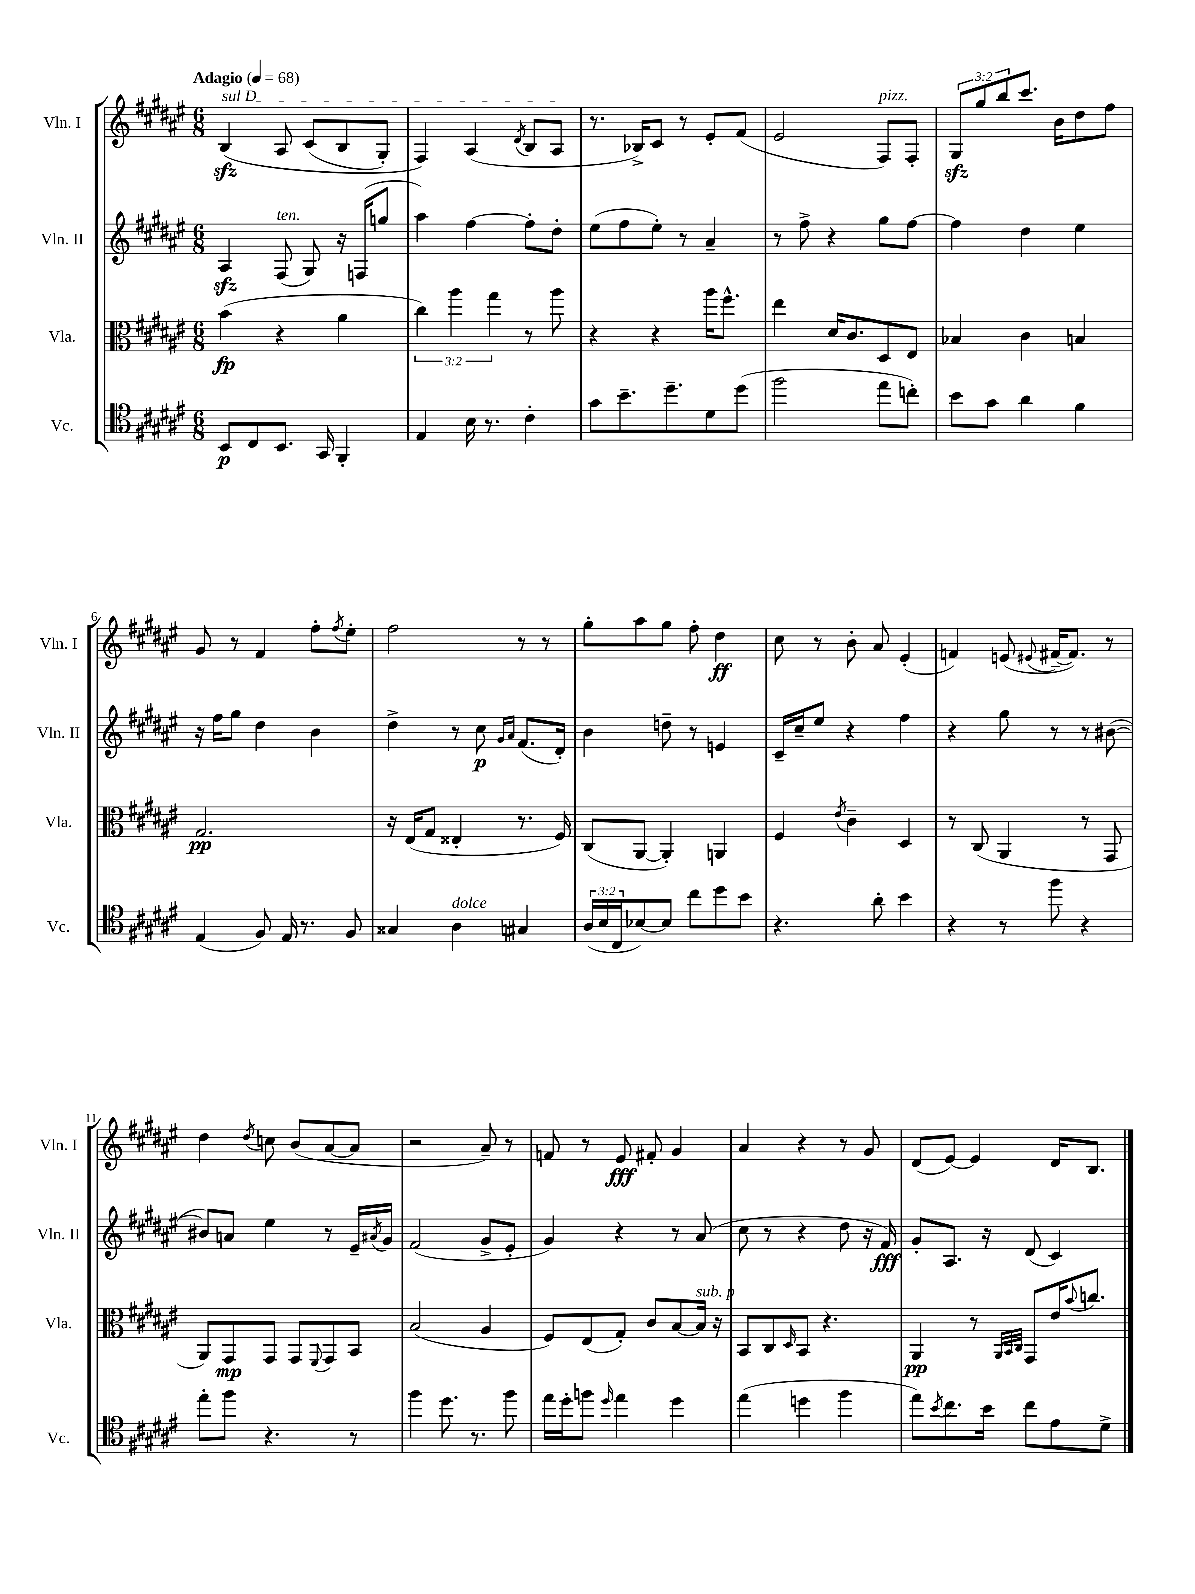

**kern	**dynam	**kern	**dynam	**kern	**dynam	**kern	**dynam
*part4	*part4	*part3	*part3	*part2	*part2	*part1	*part1
*staff4	*staff4	*staff3	*staff3	*staff2	*staff2	*staff1	*staff1
*I"Vc.	*	*I"Vla.	*	*I"Vln. II	*	*I"Vln. I	*
*I'Vc.	*	*I'Vla.	*	*I'Vln. II	*	*I'Vln. I	*
*clefC4	*	*clefC3	*	*clefG2	*	*clefG2	*
*k[f#c#g#d#a#e#]	*	*k[f#c#g#d#a#e#]	*	*k[f#c#g#d#a#e#]	*	*k[f#c#g#d#a#e#]	*
*M6/8	*	*M6/8	*	*M6/8	*	*M6/8	*
*MM68	*	*MM68	*	*MM68	*	*MM68	*
=1	=1	=1	=1	=1	=1	=1	=1
!	!	!	!	!	!	!LO:TX:a:B:t=Adagio	!
!	!	!	!	!	!	!LO:TX:a:i:t=sul D	!
8BB/L	p	(4b\	fp	4A#zz/	.	(4Bzz/	.
8C#/	.	.	.	.	.	.	.
!	!	!	!	!LO:TX:a:i:t=ten.	!	!	!
8.BB/J	.	4r	.	(8F#/	.	8A#/	.
.	.	.	.	8G#/)	.	(8c#/L	.
16GG#/	.	.	.	.	.	.	.
4FF#'/	.	4a#\	.	16r	.	8B/	.
.	.	.	.	(16Fn/KL	.	.	.
.	.	.	.	8ggn/J	.	8G#'/J)	.
=2	=2	=2	=2	=2	=2	=2	=2
4E#/	.	6cc#\)	.	4aa#\)	.	4F#/)	.
.	.	6aa#\	.	.	.	.	.
16B\	.	.	.	[4ff#\	.	(4A#/	.
8.r	.	.	.	.	.	.	.
.	.	6gg#\	.	.	.	.	.
.	.	.	.	.	.	8qd#/	.
4c#'\	.	8r	.	8ff#'\L]	.	8B/L	.
.	.	8aa#\	.	8dd#'\J	.	8A#/J	.
=3	=3	=3	=3	=3	=3	=3	=3
8g#\L	.	4r	.	(8ee#\L	.	8.r	.
8.b~\	.	.	.	8ff#\	.	.	.
.	.	.	.	.	.	16B-X^/KL)	.
.	.	4r	.	8ee#'\J)	.	8c#/J	.
8.dd#~\	.	.	.	.	.	.	.
.	.	.	.	8r	.	8r	.
8d#\	.	16aa#\KL	.	4a#~/	.	8e#'/L	.
.	.	8.ff#^^\J	.	.	.	.	.
(8dd#\J	.	.	.	.	.	(8f#/J	.
=4	=4	=4	=4	=4	=4	=4	=4
2ff#\	.	4ee#\	.	8r	.	2e#/	.
.	.	.	.	8ff#^\	.	.	.
.	.	16d#/KL	.	4r	.	.	.
.	.	8.c#/	.	.	.	.	.
!	!	!	!	!	!	!LO:TX:a:i:t=pizz.	!
8ee#\L	.	8D#/	.	8gg#\L	.	8F#/L)	.
8ccn'\J)	.	8E#/J	.	[8ff#\J	.	8F#'/J	.
=5	=5	=5	=5	=5	=5	=5	=5
8b\L	.	4B-X/	.	4ff#\]	.	12G#zz/L	.
.	.	.	.	.	.	12gg#/	.
8g#\J	.	.	.	.	.	.	.
.	.	.	.	.	.	12bb/	.
4a#\	.	4c#\	.	4dd#\	.	8.ccc#/J	.
.	.	.	.	.	.	16b\KL	.
4f#\	.	4Bn/	.	4ee#\	.	8dd#\	.
.	.	.	.	.	.	8ff#\J	.
!!LO:LB:g=z
=6	=6	=6	=6	=6	=6	=6	=6
(4E#/	.	2.G#/	pp	16r	.	8g#/	.
.	.	.	.	16ff#\KL	.	.	.
.	.	.	.	8gg#\J	.	8r	.
8F#/)	.	.	.	4dd#\	.	4f#/	.
16E#/	.	.	.	.	.	.	.
8.r	.	.	.	.	.	.	.
.	.	.	.	4b\	.	8ff#'\L	.
.	.	.	.	.	.	8qff#/	.
8F#/	.	.	.	.	.	8ee#'\J	.
=7	=7	=7	=7	=7	=7	=7	=7
4G##X/	.	16r	.	4dd#^\	.	2ff#\	.
.	.	(16E#/KL	.	.	.	.	.
.	.	8G#/J	.	.	.	.	.
!LO:TX:a:i:t=dolce	!	!	!	!	!	!	!
4A#\	.	4E##X'/	.	8r	.	.	.
.	.	.	.	8cc#\	p	.	.
.	.	.	.	16qqg#/LL	.	.	.
.	.	.	.	16qqa#/JJ	.	.	.
4G#X/	.	8.r	.	(8.f#/L	.	8r	.
.	.	.	.	.	.	8r	.
.	.	16F#/)	.	16d#'/Jk)	.	.	.
=8	=8	=8	=8	=8	=8	=8	=8
(24A#/LL	.	(8C#/L	.	4b\	.	8gg#'\L	.
24B/	.	.	.	.	.	.	.
24C#/J	.	.	.	.	.	.	.
[8B-X/)	.	[8AA#/J	.	.	.	8aa#\	.
8B-/J]	.	4AA#'/])	.	8ddn~\	.	8gg#\J	.
8cc#\L	.	.	.	8r	.	8ff#'\	.
8dd#\	.	4AAn/	.	4en/	.	4dd#\	ff
8b\J	.	.	.	.	.	.	.
=9	=9	=9	=9	=9	=9	=9	=9
4.r	.	4F#/	.	16c#~/LL	.	8cc#\	.
.	.	.	.	16cc#~/J	.	.	.
.	.	.	.	8ee#/J	.	8r	.
.	.	8qe#/	.	.	.	.	.
.	.	4c#~\	.	4r	.	8b'\	.
8a#'\	.	.	.	.	.	8a#/	.
4b\	.	4D#/	.	4ff#\	.	(4e#'/	.
=10	=10	=10	=10	=10	=10	=10	=10
4r	.	8r	.	4r	.	4fn/)	.
.	.	(8C#/	.	.	.	.	.
8r	.	4AA#/	.	8gg#\	.	(8en/	.
.	.	.	.	.	.	8qqe#X/	.
8ff#\	.	.	.	8r	.	[16f#X~/KL	.
.	.	.	.	.	.	8.f#/J])	.
4r	.	8r	.	8r	.	.	.
.	.	8GG#/	.	([8b#X\	.	8r	.
!!LO:LB:g=z
=11	=11	=11	=11	=11	=11	=11	=11
8ee#'\L	.	8AA#/L)	.	8b#X/L])	.	4dd#\	.
8ff#\J	.	8GG#/	mp	8an/J	.	.	.
.	.	.	.	.	.	8qdd#/	.
4.r	.	8GG#/J	.	4ee#\	.	8ccn\	.
.	.	8GG#/L	.	.	.	(8b/L	.
.	.	8qqFF#/	.	.	.	.	.
.	.	8GG#/	.	8r	.	[8a#/	.
8r	.	8BB/J	.	16e#~/LL	.	8a#/J]	.
.	.	.	.	8qa#X/	.	.	.
.	.	.	.	16g#/JJ	.	.	.
=12	=12	=12	=12	=12	=12	=12	=12
4ff#\	.	(2B/	.	(2f#/	.	2r	.
8.dd#\	.	.	.	.	.	.	.
8.r	.	.	.	.	.	.	.
.	.	4A#/	.	8g#^/L	.	8a#~/)	.
8ff#\	.	.	.	8e#'/J	.	8r	.
=13	=13	=13	=13	=13	=13	=13	=13
16ee#\LL	.	8F#/L)	.	4g#/)	.	8fn/	.
16dd#'\J	.	.	.	.	.	.	.
8ffn\J	.	(8E#/	.	.	.	8r	.
16qqdd#/	.	.	.	.	.	.	.
4ee#\	.	8G#'/J)	.	4r	.	8e#/	fff
.	.	8c#/L	.	.	.	8f#X'/	.
4dd#\	.	[8B/	.	8r	.	4g#/	.
!	!	!LO:TX:a:i:t=sub. p	!	!	!	!	!
.	.	16B/Jk]	.	(8a#/	.	.	.
.	.	16r	.	.	.	.	.
=14	=14	=14	=14	=14	=14	=14	=14
(4ee#\	.	8BB/L	.	8cc#\	.	4a#/	.
.	.	8C#/	.	8r	.	.	.
.	.	16qqD#/	.	.	.	.	.
4ddn\	.	8BB/J	.	4r	.	4r	.
.	.	4.r	.	.	.	.	.
4ff#\	.	.	.	8dd#\	.	8r	.
.	.	.	.	16r	.	8g#/	.
.	.	.	.	16f#/)	fff	.	.
=15	=15	=15	=15	=15	=15	=15	=15
8ee#\L)	.	4AA#/	pp	8g#'/L	.	(8d#/L	.
8qb/	.	.	.	.	.	.	.
8.cc#\	.	.	.	8.A#/J	.	[8e#/J)	.
.	.	8r	.	.	.	4e#/]	.
16b\Jk	.	.	.	16r	.	.	.
.	.	32qqAA#/LLL	.	.	.	.	.
.	.	32qqBB/	.	.	.	.	.
.	.	32qqC#/JJJ	.	.	.	.	.
8cc#\L	.	8GG#/L	.	(8d#/	.	.	.
8e#\	.	16e#/K	.	4c#/)	.	16d#/KL	.
.	.	8qqb/	.	.	.	.	.
.	.	8.ccn/J	.	.	.	8.B/J	.
8d#^\J	.	.	.	.	.	.	.
==	==	==	==	==	==	==	==
*-	*-	*-	*-	*-	*-	*-	*-
